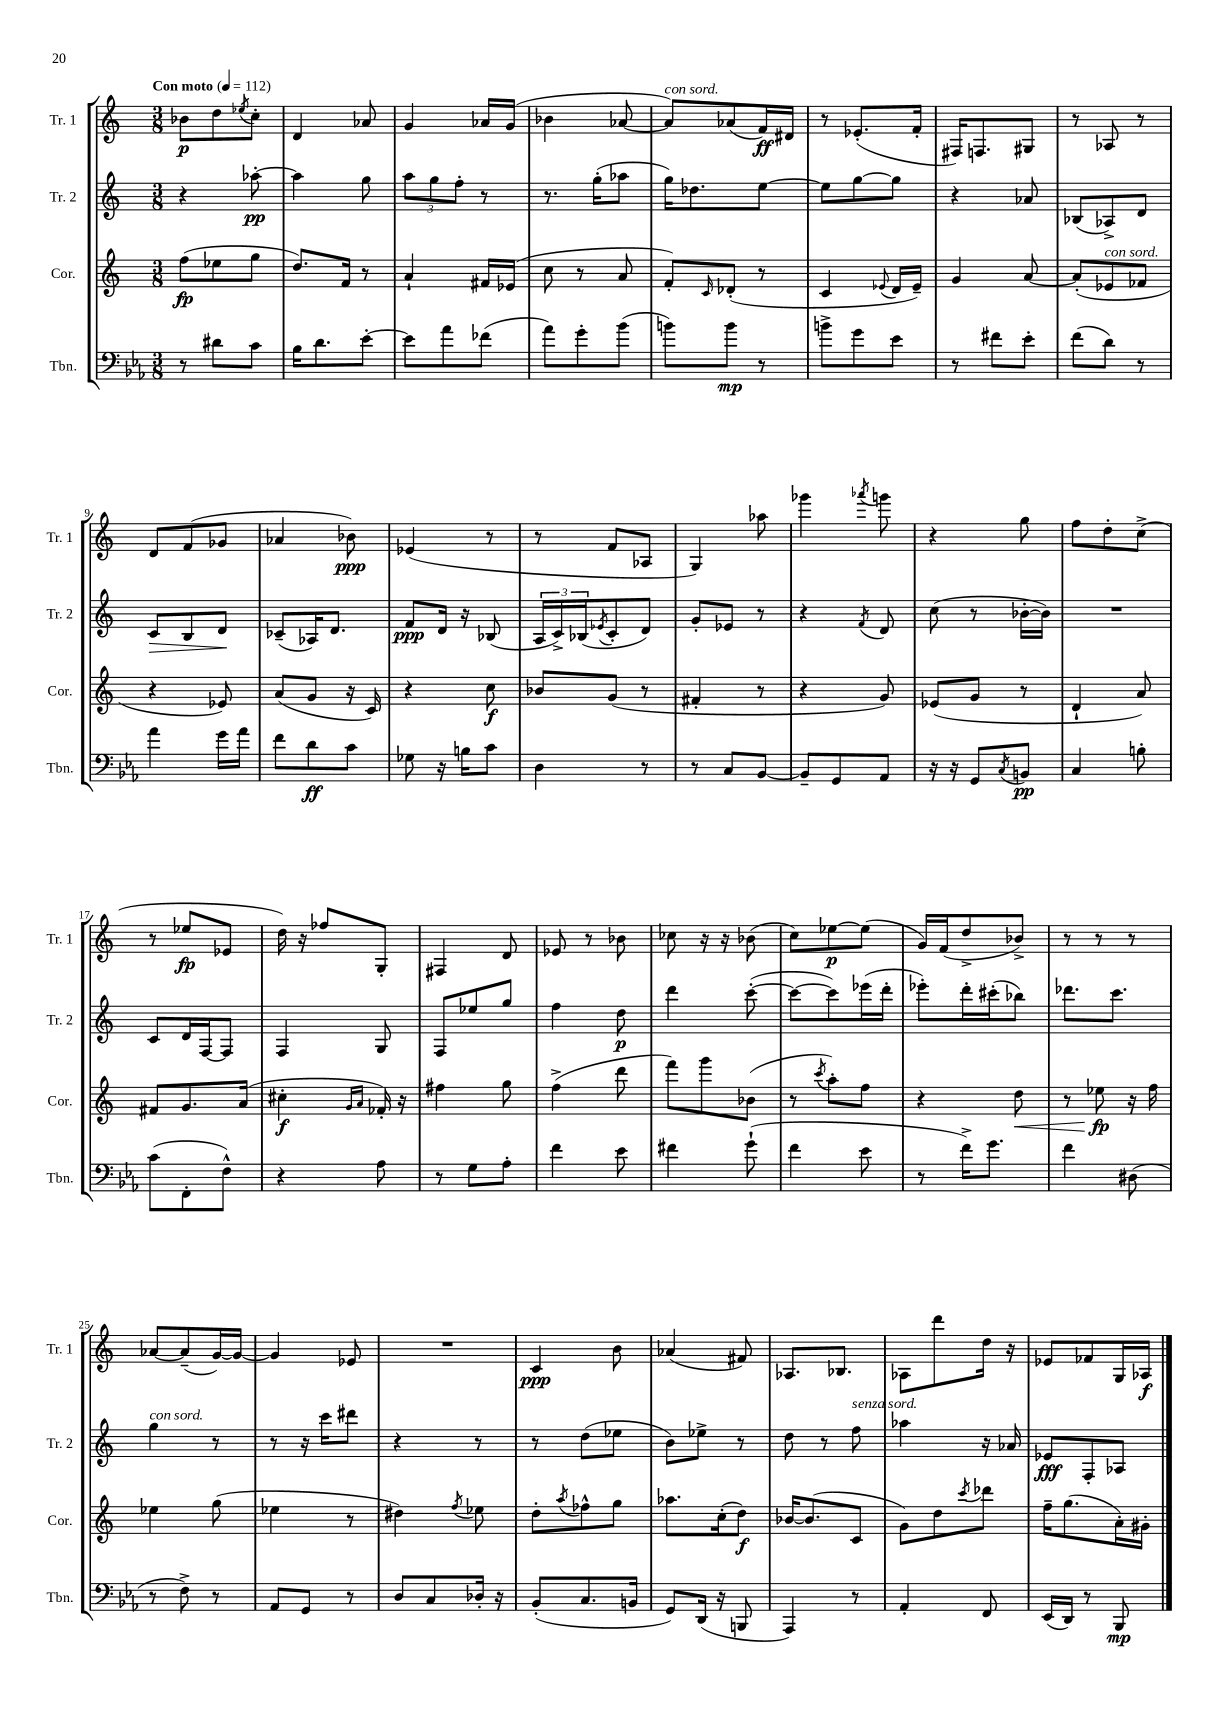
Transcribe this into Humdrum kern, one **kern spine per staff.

**kern	**dynam	**kern	**dynam	**kern	**dynam	**kern	**dynam
*part4	*part4	*part3	*part3	*part2	*part2	*part1	*part1
*staff4	*staff4	*staff3	*staff3	*staff2	*staff2	*staff1	*staff1
*I"Tbn.	*	*I"Cor.	*	*I"Tr. 2	*	*I"Tr. 1	*
*I'Tbn.	*	*I'Cor.	*	*I'Tr. 2	*	*I'Tr. 1	*
*clefF4	*	*clefG2	*	*clefG2	*	*clefG2	*
*k[b-e-a-]	*	*k[]	*	*k[]	*	*k[]	*
*M3/8	*	*M3/8	*	*M3/8	*	*M3/8	*
*MM112	*	*MM112	*	*MM112	*	*MM112	*
=1	=1	=1	=1	=1	=1	=1	=1
!	!	!	!	!	!	!LO:TX:a:B:t=Con moto	!
8r	.	(8ff\L	fp	4r	.	8b-X\L	p
8d#X\L	.	8ee-X\	.	.	.	8dd\	.
.	.	.	.	.	.	8qee-X/	.
8c\J	.	8gg\J	.	[8aa-X'\	pp	8cc'\J	.
=2	=2	=2	=2	=2	=2	=2	=2
16B-\KL	.	8.dd/L)	.	4aa-\]	.	4d/	.
8.d\	.	.	.	.	.	.	.
.	.	16f/Jk	.	.	.	.	.
[8e-'\J	.	8r	.	8gg\	.	8a-X/	.
=3	=3	=3	=3	=3	=3	=3	=3
8e-\L]	.	4a`/	.	12aa\L	.	4g/	.
.	.	.	.	12gg\	.	.	.
8a-\	.	.	.	.	.	.	.
.	.	.	.	12ff'\J	.	.	.
(8f-X\J	.	16f#X/LL	.	8r	.	16a-X/LL	.
.	.	(16e-X/JJ	.	.	.	(16g/JJ	.
=4	=4	=4	=4	=4	=4	=4	=4
8a-\L)	.	8cc\	.	8.r	.	4b-X\	.
8g'\	.	8r	.	.	.	.	.
.	.	.	.	(16gg'\KL	.	.	.
(8b-\J	.	8a/	.	8aa-X\J	.	[8a-X/	.
=5	=5	=5	=5	=5	=5	=5	=5
!	!	!	!	!	!	!LO:TX:a:i:t=con sord.	!
8bn\L)	.	8f'/L)	.	16gg\KL)	.	8a-/L])	.
.	.	.	.	8.dd-X\	.	.	.
.	.	16qqc/	.	.	.	.	.
8b\J	mp	(8d-X'/J	.	.	.	(8a-X/	.
8r	.	8r	.	[8ee\J	.	16f/L)	ff
.	.	.	.	.	.	16d#X/JJ	.
=6	=6	=6	=6	=6	=6	=6	=6
8bn^\L	.	4c/	.	8ee\L]	.	8r	.
8g\	.	.	.	[8gg\	.	(8.e-X'/L	.
.	.	8qqe-X/	.	.	.	.	.
8e-\J	.	16d/LL	.	8gg\J]	.	.	.
.	.	16e-~/JJ)	.	.	.	16f'/Jk	.
=7	=7	=7	=7	=7	=7	=7	=7
8r	.	4g/	.	4r	.	16F#X/KL)	.
.	.	.	.	.	.	8.Fn/	.
8f#X\L	.	.	.	.	.	.	.
8e-'\J	.	[8a/	.	8a-X/	.	8G#X/J	.
=8	=8	=8	=8	=8	=8	=8	=8
(8f\L	.	(8a'/L]	.	(8B-X/L	.	8r	.
!	!	!LO:TX:a:i:t=con sord.	!	!	!	!	!
8d\J)	.	8e-X/	.	8A-X^/)	.	8A-X/	.
8r	.	8f-X/J	.	8d/J	.	8r	.
!!LO:LB:g=z
=9	=9	=9	=9	=9	=9	=9	=9
!	!	!	!	!	!LO:HP:b	!	!
4a-\	.	4r	.	8c/L	>	8d/L	.
.	.	.	.	8B/	.	(8f/	.
16g\LL	.	8e-X/)	.	8d/J	.	8g-X/J	.
16a-\JJ	.	.	.	.	.	.	.
.	.	.	.	.	]	.	.
=10	=10	=10	=10	=10	=10	=10	=10
8f\L	.	(8a/L	.	(8c-X~/L	.	4a-X/	.
8d\	ff	8g/J	.	16A-X/K)	.	.	.
.	.	.	.	8.d/J	.	.	.
8c\J	.	16r	.	.	.	8b-X\)	ppp
.	.	16c/)	.	.	.	.	.
=11	=11	=11	=11	=11	=11	=11	=11
8G-X\	.	4r	.	8f/L	ppp	(4e-X/	.
16r	.	.	.	16d/Jk	.	.	.
16Bn\KL	.	.	.	16r	.	.	.
8c\J	.	8cc\	f	(8B-X/	.	8r	.
=12	=12	=12	=12	=12	=12	=12	=12
4D\	.	8b-X/L	.	24A/LL	.	8r	.
.	.	.	.	24c^/)	.	.	.
.	.	.	.	(24B-X/J	.	.	.
.	.	.	.	8qe-X/	.	.	.
.	.	(8g/J	.	8c'/	.	8f/L	.
8r	.	8r	.	8d/J)	.	8A-X/J	.
=13	=13	=13	=13	=13	=13	=13	=13
8r	.	4f#X'/	.	8g'/L	.	4G/)	.
8C/L	.	.	.	8e-X/J	.	.	.
[8BB-/J	.	8r	.	8r	.	8aa-X\	.
=14	=14	=14	=14	=14	=14	=14	=14
8BB-~/L]	.	4r	.	4r	.	4ggg-X\	.
8GG/	.	.	.	.	.	.	.
.	.	.	.	8qf/	.	8qaaa-X/	.
8AA-/J	.	8g/)	.	8d/	.	8gggn\	.
=15	=15	=15	=15	=15	=15	=15	=15
16r	.	(8e-X/L	.	(8cc\	.	4r	.
16r	.	.	.	.	.	.	.
8GG/L	.	8g/J	.	8r	.	.	.
8qC/	.	.	.	.	.	.	.
8BBn/J	pp	8r	.	[16b-X'\LL	.	8gg\	.
.	.	.	.	16b-\JJ])	.	.	.
=16	=16	=16	=16	=16	=16	=16	=16
4C/	.	4d`/	.	4.r	.	8ff\L	.
.	.	.	.	.	.	8dd'\	.
8Bn'\	.	8a/)	.	.	.	(8cc^\J	.
!!LO:LB:g=z
=17	=17	=17	=17	=17	=17	=17	=17
(8c\L	.	8f#X/L	.	8c/L	.	8r	.
8FF'\	.	8.g/	.	16d/L	.	8ee-X/L	fp
.	.	.	.	[16F/J	.	.	.
8F^^\J)	.	.	.	8F/J]	.	8e-X/J	.
.	.	(16a/Jk	.	.	.	.	.
=18	=18	=18	=18	=18	=18	=18	=18
4r	.	4cc#X'\	f	4F/	.	16dd\)	.
.	.	.	.	.	.	16r	.
.	.	.	.	.	.	8ff-X/L	.
.	.	16qqg/LL	.	.	.	.	.
.	.	16qqa/JJ	.	.	.	.	.
8A-\	.	16f-X'/)	.	8G/	.	8G'/J	.
.	.	16r	.	.	.	.	.
=19	=19	=19	=19	=19	=19	=19	=19
8r	.	4ff#X\	.	8F/L	.	4F#X/	.
8G\L	.	.	.	8ee-X/	.	.	.
8A-'\J	.	8gg\	.	8gg/J	.	8d/	.
=20	=20	=20	=20	=20	=20	=20	=20
4f\	.	(4ff^\	.	4ff\	.	8e-X/	.
.	.	.	.	.	.	8r	.
8e-\	.	8ddd\	.	8dd\	p	8b-X\	.
=21	=21	=21	=21	=21	=21	=21	=21
4f#X\	.	8fff\L)	.	4ddd\	.	8cc-X\	.
.	.	8ggg\	.	.	.	16r	.
.	.	.	.	.	.	16r	.
(8g`\	.	(8b-X\J	.	([8ccc'\	.	(8b-X\	.
=22	=22	=22	=22	=22	=22	=22	=22
4f\	.	8r	.	8ccc\L_	.	8cc\L)	.
.	.	8qccc/	.	.	.	.	.
.	.	8aa'\L)	.	8ccc\])	.	[8ee-X\	p
8e-\	.	8ff\J	.	(16eee-X\L	.	(8ee-\J]	.
.	.	.	.	16ddd'\JJ	.	.	.
=23	=23	=23	=23	=23	=23	=23	=23
8r	.	4r	.	8eee-X'\L)	.	16g/LL)	.
.	.	.	.	.	.	(16f/J	.
16f^\KL)	.	.	.	16ddd'\L	.	8dd^/	.
8.g\J	.	.	.	(16ccc#X'\J	.	.	.
!	!	!	!LO:HP:b	!	!	!	!
.	.	8dd\	<	8bb-X\J)	.	8b-X^/J)	.
=24	=24	=24	=24	=24	=24	=24	=24
4f\	.	8r	.	8.ddd-X\L	.	8r	.
.	.	8ee-X\	fp	.	.	8r	.
.	.	.	.	8.ccc\J	.	.	.
(8D#X\	.	16r	[	.	.	8r	.
.	.	16ff\	.	.	.	.	.
!!LO:LB:g=z
=25	=25	=25	=25	=25	=25	=25	=25
!	!	!	!	!LO:TX:a:i:t=con sord.	!	!	!
8r	.	4ee-X\	.	4gg\	.	[8a-X/L	.
8F^\)	.	.	.	.	.	(8a-~/]	.
8r	.	(8gg\	.	8r	.	[16g/L)	.
.	.	.	.	.	.	16g/JJ_	.
=26	=26	=26	=26	=26	=26	=26	=26
8AA-/L	.	4ee-X\	.	8r	.	4g/]	.
8GG/J	.	.	.	16r	.	.	.
.	.	.	.	16ccc\KL	.	.	.
8r	.	8r	.	8ddd#X\J	.	8e-X/	.
=27	=27	=27	=27	=27	=27	=27	=27
8D/L	.	4dd#X\)	.	4r	.	4.r	.
8C/	.	.	.	.	.	.	.
.	.	8qff/	.	.	.	.	.
16D-X'/Jk	.	8ee-X\	.	8r	.	.	.
16r	.	.	.	.	.	.	.
=28	=28	=28	=28	=28	=28	=28	=28
(8BB-'/L	.	8dd'\L	.	8r	.	4c/	ppp
.	.	8qaa/	.	.	.	.	.
8.C/	.	8ff-X^^\	.	(8dd\L	.	.	.
.	.	8gg\J	.	8ee-X\J	.	8b\	.
16BBn/Jk	.	.	.	.	.	.	.
=29	=29	=29	=29	=29	=29	=29	=29
8GG/L)	.	8.aa-X\L	.	8b\L)	.	(4a-X/	.
(16DD/Jk	.	.	.	8ee-X^\J	.	.	.
16r	.	(16cc'\k	.	.	.	.	.
8BBBn/	.	8dd\J)	f	8r	.	8f#X/)	.
=30	=30	=30	=30	=30	=30	=30	=30
4AAA-/)	.	[16b-X/KL	.	8dd\	.	8.A-X/L	.
.	.	(8.b-/]	.	.	.	.	.
.	.	.	.	8r	.	.	.
.	.	.	.	.	.	8.B-X/J	.
!	!	!	!	!LO:TX:a:i:t=senza sord.	!	!	!
8r	.	8c/J	.	8ff\	.	.	.
=31	=31	=31	=31	=31	=31	=31	=31
4AA-'/	.	8g\L)	.	4aa-X\	.	8A-X\L	.
.	.	8dd\	.	.	.	8ddd\	.
.	.	8qccc/	.	.	.	.	.
8FF/	.	8ddd-X\J	.	16r	.	16dd\Jk	.
.	.	.	.	16a-X/	.	16r	.
=32	=32	=32	=32	=32	=32	=32	=32
(16EE-/LL	.	16ff~\KL	.	8e-X/L	fff	8e-X/L	.
16DD/JJ)	.	(8.gg\	.	.	.	.	.
8r	.	.	.	8F'/	.	8f-X/	.
8BBB-/	mp	16a'\L)	.	8A-X/J	.	16G/L	.
.	.	16g#X'\JJ	.	.	.	16A-X/JJ	f
==	==	==	==	==	==	==	==
*-	*-	*-	*-	*-	*-	*-	*-
